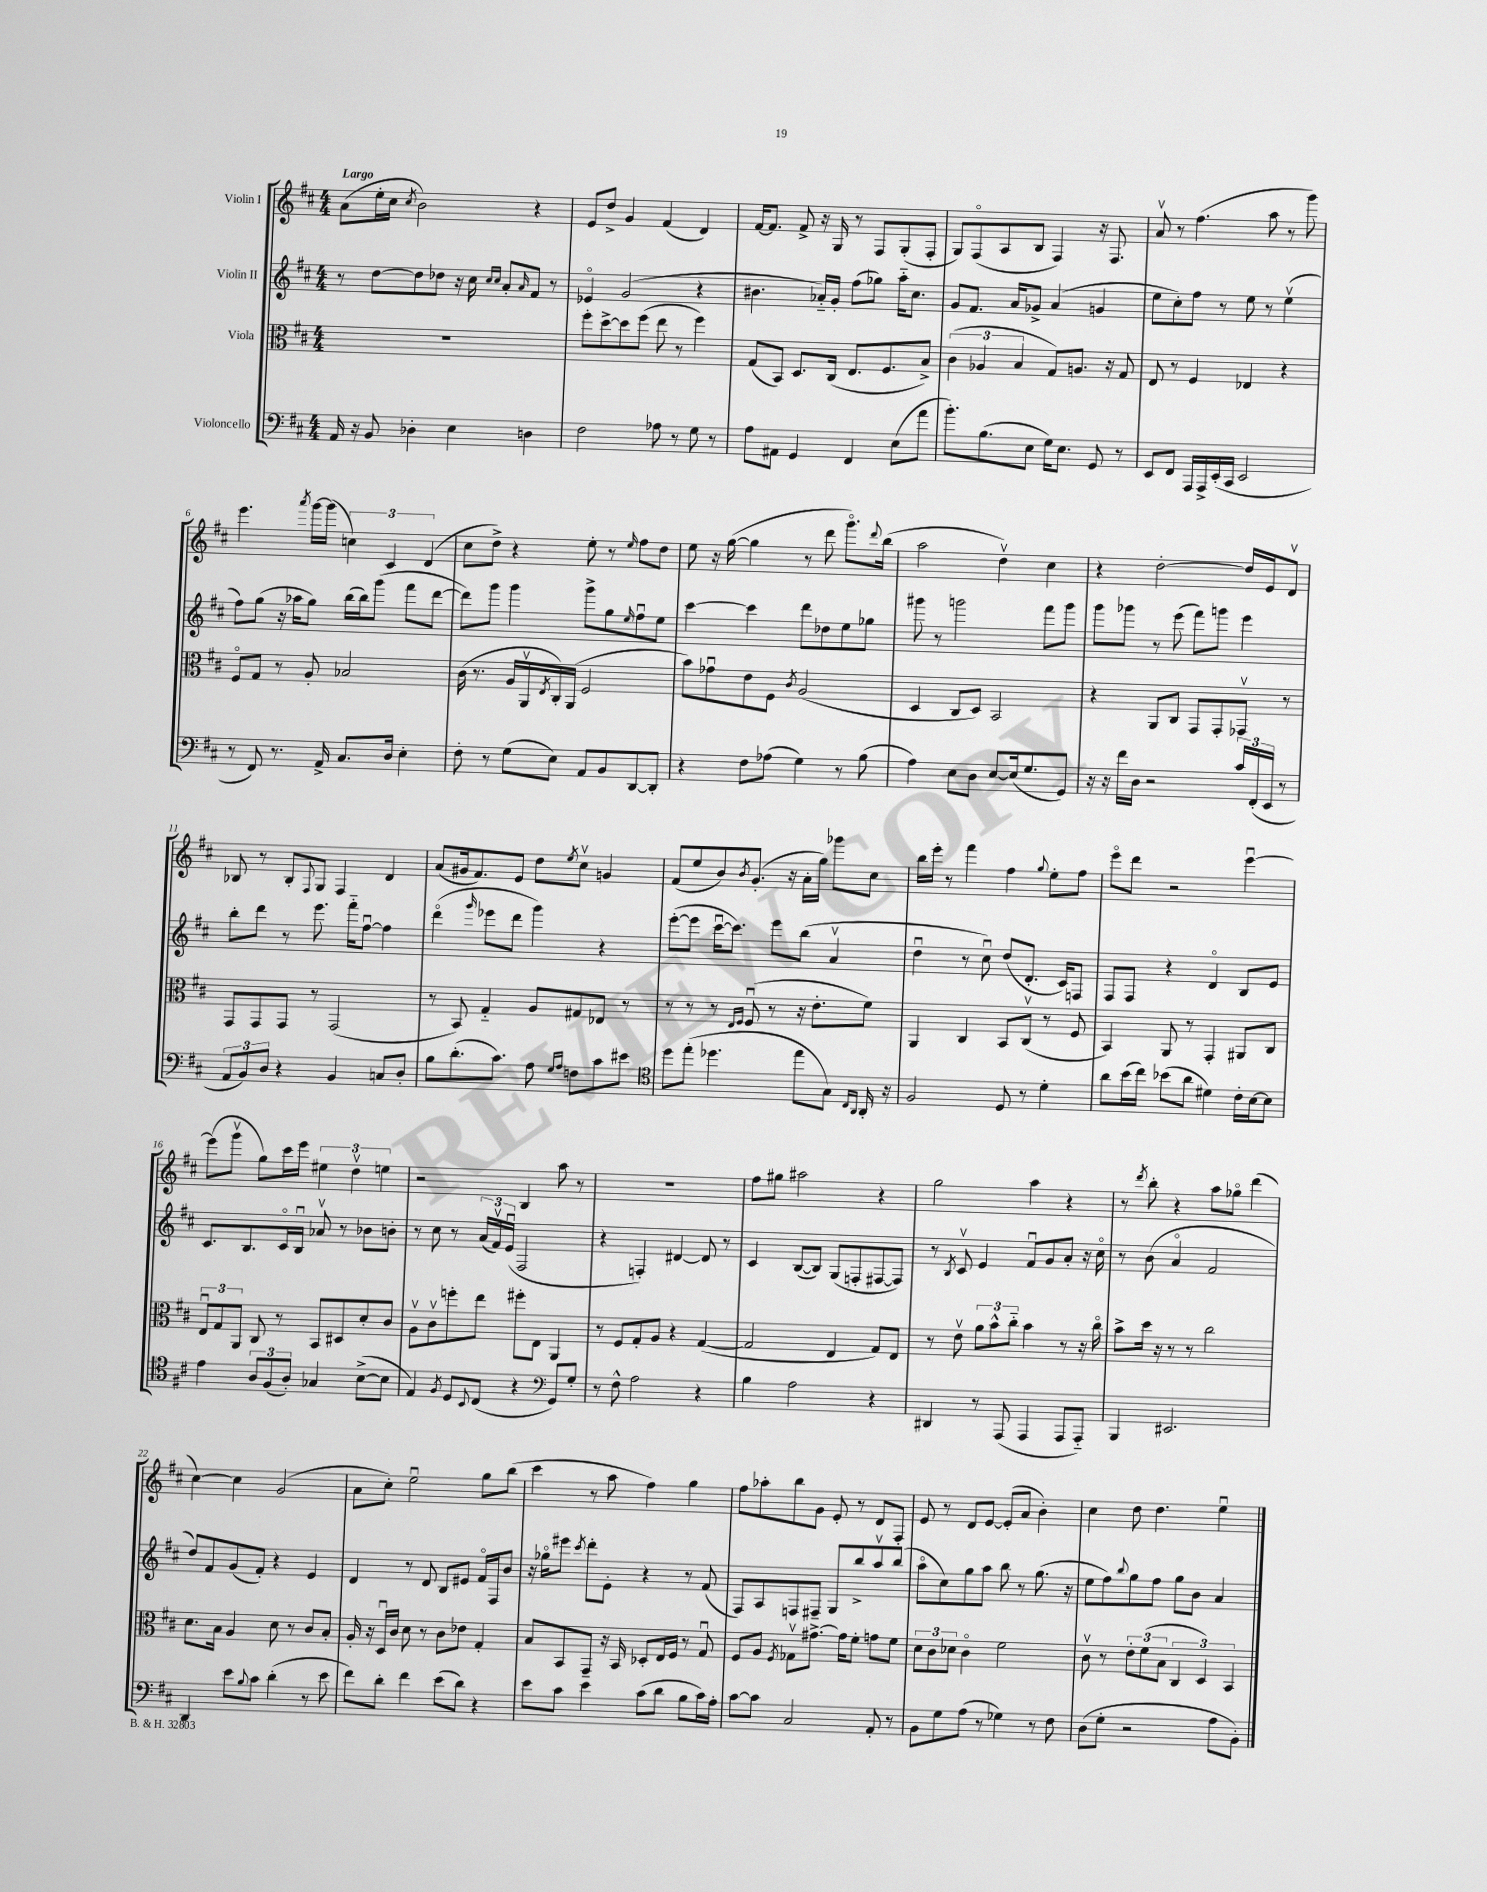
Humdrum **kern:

**kern	**kern	**kern	**kern
*staff4	*staff3	*staff2	*staff1
*clefF4	*clefC3	*clefG2	*clefG2
*k[f#c#]	*k[f#c#]	*k[f#c#]	*k[f#c#]
*M4/4	*M4/4	*M4/4	*M4/4
16AA/	1r	8r	(8a\L
16r	.	.	.
8BB/	.	[8dd\L	16ee'\L
.	.	.	16cc#\JJ
.	.	.	8qcc#/
4D-'\	.	8dd\]	2b\)
.	.	8dd-\J	.
4E\	.	16r	.
.	.	16cc#\	.
.	.	16qqcc#/LL	.
.	.	16qqcc#/JJ	.
.	.	8a'/L	.
.	.	16qqa/	.
4D\	.	8f#/J	4r
.	.	8r	.
=	=	=	=
2F#\	8ff#'\L	4e-o/	8e/L
.	[8dd^\	.	8dd^/J
.	8dd\]	(2g/	4g/
.	(8ff#\J	.	.
8A-\	8ee\	.	(4f#/
8r	8r	.	.
8G\	4ff#\)	4r	4d/)
8r	.	.	.
=	=	=	=
8A\L	(8G/L	4.b#\	[16f#/LK
.	.	.	8.f#/]J
8AA#\J	8BB/J)	.	.
4GG/	8.D/L	.	8f#^/
.	.	16a-'~/LL)	16r
.	(16C#/Jk	16g'/JJ	16G/
4FF#/	8.E/L	(8ff#\L	8r
.	.	8gg-\J)	8F#/L
.	8.F#/	.	.
(8E\L	.	16aa'~\LK	(8G'/
.	.	8.cc#\J	.
8a\J	8B^/J)	.	8F#'/J
=	=	=	=
8.b'\L)	(6c#\	8g/L	8G/L)
.	.	8.f#/J	(8F#o/
.	6A-/	.	.
(8.B\	.	.	.
.	.	.	8A/
.	.	16a/LK	.
.	6B/	.	.
8E\J	.	8g-^/J	8B/J
16G\LK)	8G/L)	(4a/	4F#/)
8.E\J	.	.	.
.	8.A/J	.	.
8GG/	.	4g/	16r
.	16r	.	8.F#/
8r	8G/	.	.
=	=	=	=
8EE/L	8E/	8ee\L	8av/
8FF#/J	8r	8cc#'\)	8r
16AAA/LL	4F#/	8ff#\J	(4.ff#\
16AAA^/	.	.	.
(16EE'/	.	8r	.
16CC#/JJ	.	.	.
2EE/	4E-/	8ee\	.
.	.	8r	8aa\
.	4r	(4eev\	8r
.	.	.	8ggg\)
=	=	=	=
8r	8F#o/L	8ff#\L)	4.eee\
8FF#/)	8G/J	(8gg\J	.
8.r	8r	16r	.
.	.	16aa-\LK	.
.	.	.	8qaaa/
.	8A'/	8gg\J)	[16ggg\LL
16AA^/	.	.	(16ggg\]JJ
8.C#/L	2B-/	(16bb\LL	6cc\)
.	.	16bb\J)	.
.	.	(8ggg\J	.
.	.	.	6c#/
16D/Jk	.	.	.
4E'\	.	8fff#\L	.
.	.	.	(6d/
.	.	[8ddd\J	.
=	=	=	=
8F#'\	(16c#\	8ddd\]L)	8cc#\L
.	8.r	.	.
8r	.	8ggg\J	8dd^\J)
(8G\L	16A/LL	4ggg\	4r
.	16AAv/	.	.
.	8qE/	.	.
8E\J)	16C#'/)	.	.
.	(16AA/JJ	.	.
8AA/L	2F#/	8ggg^\L	8ee'\
8BB/	.	8gg\	8r
.	.	16qqee/	16qqee/
[8DD/	.	8ff#u\	8ff#\L
8DD'/]J	.	8ee\J	8dd\J
=	=	=	=
4r	8b\L)	[4ccc#\	8ee\
.	8g-u\	.	16r
.	.	.	([16gg\
8F#\L	8e\	4ccc#\]	4gg\]
(8A-\J	8F#\J	.	.
.	8qc#/	.	.
4G\)	(2A/	8ddd\L	8r
.	.	8dd-\	8ddd\
8r	.	8ee\	8.gggo\L)
(8B\	.	8gg-\J	.
.	.	.	8qqddd/
.	.	.	(16bb\Jk
=	=	=	=
4A\)	4D/	8ggg#\	2aa\
.	.	8r	.
8E\L	8C#/L	2ggg\	.
8D\J	8D/J)	.	.
[8E/L	2BB/	.	4ddv\)
(16E/]k	.	.	.
8.G/	.	.	.
.	.	8fff#\L	4cc#\
8GG/J)	.	8ggg\J	.
=	=	=	=
16r	4r	8ggg\L	4r
16r	.	.	.
16f#\LL	.	8ggg-\J	.
16D\JJ	.	.	.
2r	8AA/L	8r	[2dd'\
.	8C#/J	(8eee\	.
.	8GG/L	8fff#\L)	.
.	8GG'/	8ggg\J	.
24c#/LL	8GG-v/J	4eee\	16dd/]LL
(24FF#'/	.	.	.
.	.	.	16e/J
24EE/JJ	.	.	.
8r	8r	.	8dv/J
=	=	=	=
12AA/L	8GG/L	8bb'\L	8B-/
12BB/)	.	.	.
.	8GG/	8ddd\J	8r
12D/J	.	.	.
4r	8GG/J	8r	8B-'/L
.	.	.	8qqF#/
.	8r	8.eee\	8G/J
4BB/	(2GG/	.	4F#/
.	.	16fff#'~\LK	.
.	.	[8ff#u\J	.
8C/L	.	4ff#\]	4d/
8D'/J	.	.	.
=	=	=	=
8B\L	8r	(4dddo\	(8a/L
(8.d'\	8BB/)	.	16g#/k
.	.	.	8.f#/)
.	.	16qqggg/	.
.	4G'~/	8eee-\L	.
8.c#\J)	.	.	.
.	.	8ddd\J	8e/J
8A\	8A/L	4ggg\)	8dd\L
16qqG/LL	.	.	.
16qqA/JJ	.	.	8qee/
8F\L	8G#/	.	8cc#v\J
8c#\	8E-/J	4r	4g/
8e#\J	8r	.	.
=	=	=	=
*clefC4	*	*	*
8dd\L	8r	([8eee'\L	(8f#/L
(8ee'\J	8r	8eee\]J	8ee/
4.dd-\	8r	[16ccc#u\LK	8b/)
.	.	8.ccc#\]J)	.
.	16qqE/LL	.	.
.	16qqF#/JJ	.	8qb/
.	(8F#u/	.	(8.g'/J
.	8r	8eee\L	.
.	.	.	16r
8ee\L	16r	(8bb\J	16a'\LL
.	8.e'\L	.	16gg\JJ)
8G\J)	.	4av/	8ggg-\L
16qqC#/LL	.	.	.
16qqAA/JJ	.	.	.
16AA'/	8f#\J)	.	8cc#\J
16r	.	.	.
=	=	=	=
2F#/	4AA/	4ddu\	16bb\LL
.	.	.	16eee'\JJ
.	.	.	8r
.	4C#/	8r	4fff#\
.	.	8cc#u\)	.
8D/	8BB/L	(8dd/L	4ff#\
8r	(8C#v/J	8.d'/J	.
.	.	.	8qqgg/
4d'\	8r	.	8ee'\L
.	.	16c#/LK)	.
.	8F#/	8F/J	8ff#\J
=	=	=	=
8a\L	4BB/)	8F#/L	8eeeo\L
(16b\L	.	8F#/J	8ddd\J
16cc#\JJ)	.	.	.
(8b-\L	8AA/	4r	2r
8a\J	8r	.	.
4d#\)	4GG'/	4do/	.
16c#'\LL	8AA#/L	8B/L	[4eeeu\
[16B\J	.	.	.
8B\]J	8C#/J	8e/J	.
=	=	=	=
4e\	12Eu/L	8.c#/L	(8eee\]L
.	12G/	.	.
.	.	.	8gggv\J
.	12AA/J	.	.
.	.	8.B/	.
12A/L	8C#/	.	8gg\L)
(12F#/	.	.	.
.	8r	16c#o/L	16ccc#\L
12A'/J)	.	.	.
.	.	16Bu/JJ	16eee\JJ
4G-/	8BB/L	8a-v/	6ee#\
.	8D#/	8r	.
.	.	.	6ddv\
([8B^\L	8d'/	8b-\L	.
.	.	.	6ee\
8B\]J	8c#/J	8b'\J	.
=	=	=	=
4E/)	8Av\L	8r	2r
.	8c#v\	8cc#\	.
8qF#/	.	.	.
8D/L	8ff'\	8r	.
8qqBB/	.	.	.
(8C#/J	8ee\J	(24a/LL	.
.	.	24f#v/)	.
.	.	(24eu/JJ	.
4r	8ff#'\L	2F#/	4B/
.	8E\J	.	.
*clefF4	*	*	*
8GG/L)	4AA/	.	8aa\
8G'/J	.	.	8r
=	=	=	=
8r	8r	4r	1r
8F#^^\	8F#/L	.	.
2A\	8G'/	4F'/)	.
.	8A/J	.	.
.	4r	[4d#/	.
4r	([4G/	8d#/]	.
.	.	8r	.
=	=	=	=
4B\	2G/]	4c#/	8ff#\L
.	.	.	8gg#\J
2A\	.	([8B/L	2aa#\
.	.	8B/]J)	.
.	4E/	(8G/L	.
.	.	8F'/	.
4r	8G/L)	[8F#/	4r
.	8E/J	8F#/]J)	.
=	=	=	=
4DD#/	8r	8r	2gg\
.	.	8qB/	.
.	8ev\	8c#v/	.
8r	12a\L	4e/	.
.	12b^^\	.	.
(8AAA/	.	.	.
.	12cc#'~\J	.	.
4AAA/	4b\	8f#u/L	4aa\
.	.	8g/	.
8AAA/L	8r	8a'/J	4r
8AAA'~/J)	16r	16r	.
.	16cc#o\	16cc#o\	.
=	=	=	=
4BBB/	8b^\L	8r	8r
.	.	.	8qddd/
.	16dd\Jk	(8b\	8bb'\
.	16r	.	.
2.EE#/	8r	4ao/	4r
.	8r	.	.
.	2cc#\	2f#/	8aa\L
.	.	.	8gg-o\J
.	.	.	(4ddd\
=	=	=	=
4DD/	8.d\L	8dd/L)	[4cc#\)
.	.	8f#/	.
.	16B\Jk	.	.
8e\L	4A/	(8g/	4cc#\]
8qqB/	.	.	.
8c#\J	.	8f#'/J)	.
(4d'\	8d\	4r	(2g/
.	8r	.	.
8r	8c#/L	4e/	.
8e\	8B'/J	.	.
=	=	=	=
8f#\L)	16A'/	4d/	8a\L
.	16r	.	.
8d'\J	16Du/LL	.	8cc#'\J)
.	16c#/JJ	.	.
4f#\	8d\	8r	2eeu\
.	8r	8d/	.
(8e\L	8c#\L	8B/L	.
8d\J)	8e-\J	8e#/J	.
4r	4G'/	16f#o/LL	8gg\L
.	.	16F#/J	.
.	.	8b/J	(8bb\J
=	=	=	=
8e\L	8B/L	16r	4ccc#\
.	.	16gg-o\LK	.
8c#\J	8BB/	8eee#\J	.
.	.	8qccc#/	.
4e\	8GG~/J	8ddd'\L	8r
.	16r	8e'\J	8aa\
.	16BB/	.	.
(8c#\L	8D-'/L	4r	4ff#\)
8d\J	16E/L	.	.
.	16F#/JJ	.	.
8B\L	8r	8r	4gg\
16c#\L)	8Gu/	(8f#/	.
16A'\JJ	.	.	.
=	=	=	=
[8c#\L	8F#/L	8F#/L)	8ff#\L
8c#\]J	8A/J	8A/	8aa-'\
.	8qF#/	.	.
2C#/	8G-v\L	8F/	8bb\
.	[8.g#^\J	8F#~/J	8g\J
.	.	8G/L	8e'/
.	16g#\]LK	.	.
.	8f#'\J	8bb^/	8r
8AA'/	8g\L	8aav/	8d/L
8r	8f#\J	(8bb/J	8F#'/J
=	=	=	=
8BB\L	12d\L	8aao\L	8e/
.	12c#\	.	.
8G\	.	8cc#\)	8r
.	12d-\J	.	.
(8A\J	4c#o\	8gg\	8d/L
8r	.	8aa\J	[8e/J
4G-\)	2f#\	8bb\	(8e'/]L
.	.	8r	8a/J
8r	.	(8.gg\	4b'\)
8F#\	.	.	.
.	.	16r	.
=	=	=	=
(8D\L	8c#v\	8ee\L	4cc#\
8G'\J	8r	8ff#\)	.
.	.	8qqbb/	.
2r	12e'\L	8gg\	8dd\
.	(12f#\	.	.
.	.	8ff#\J	4.dd\
.	12B\J	.	.
.	6C#/	8gg\L	.
.	.	8b\J	.
.	6D/)	.	.
8A\L	.	4a/	4eeu\
.	6BB/	.	.
8BB'\J)	.	.	.
==	==	==	==
*-	*-	*-	*-
